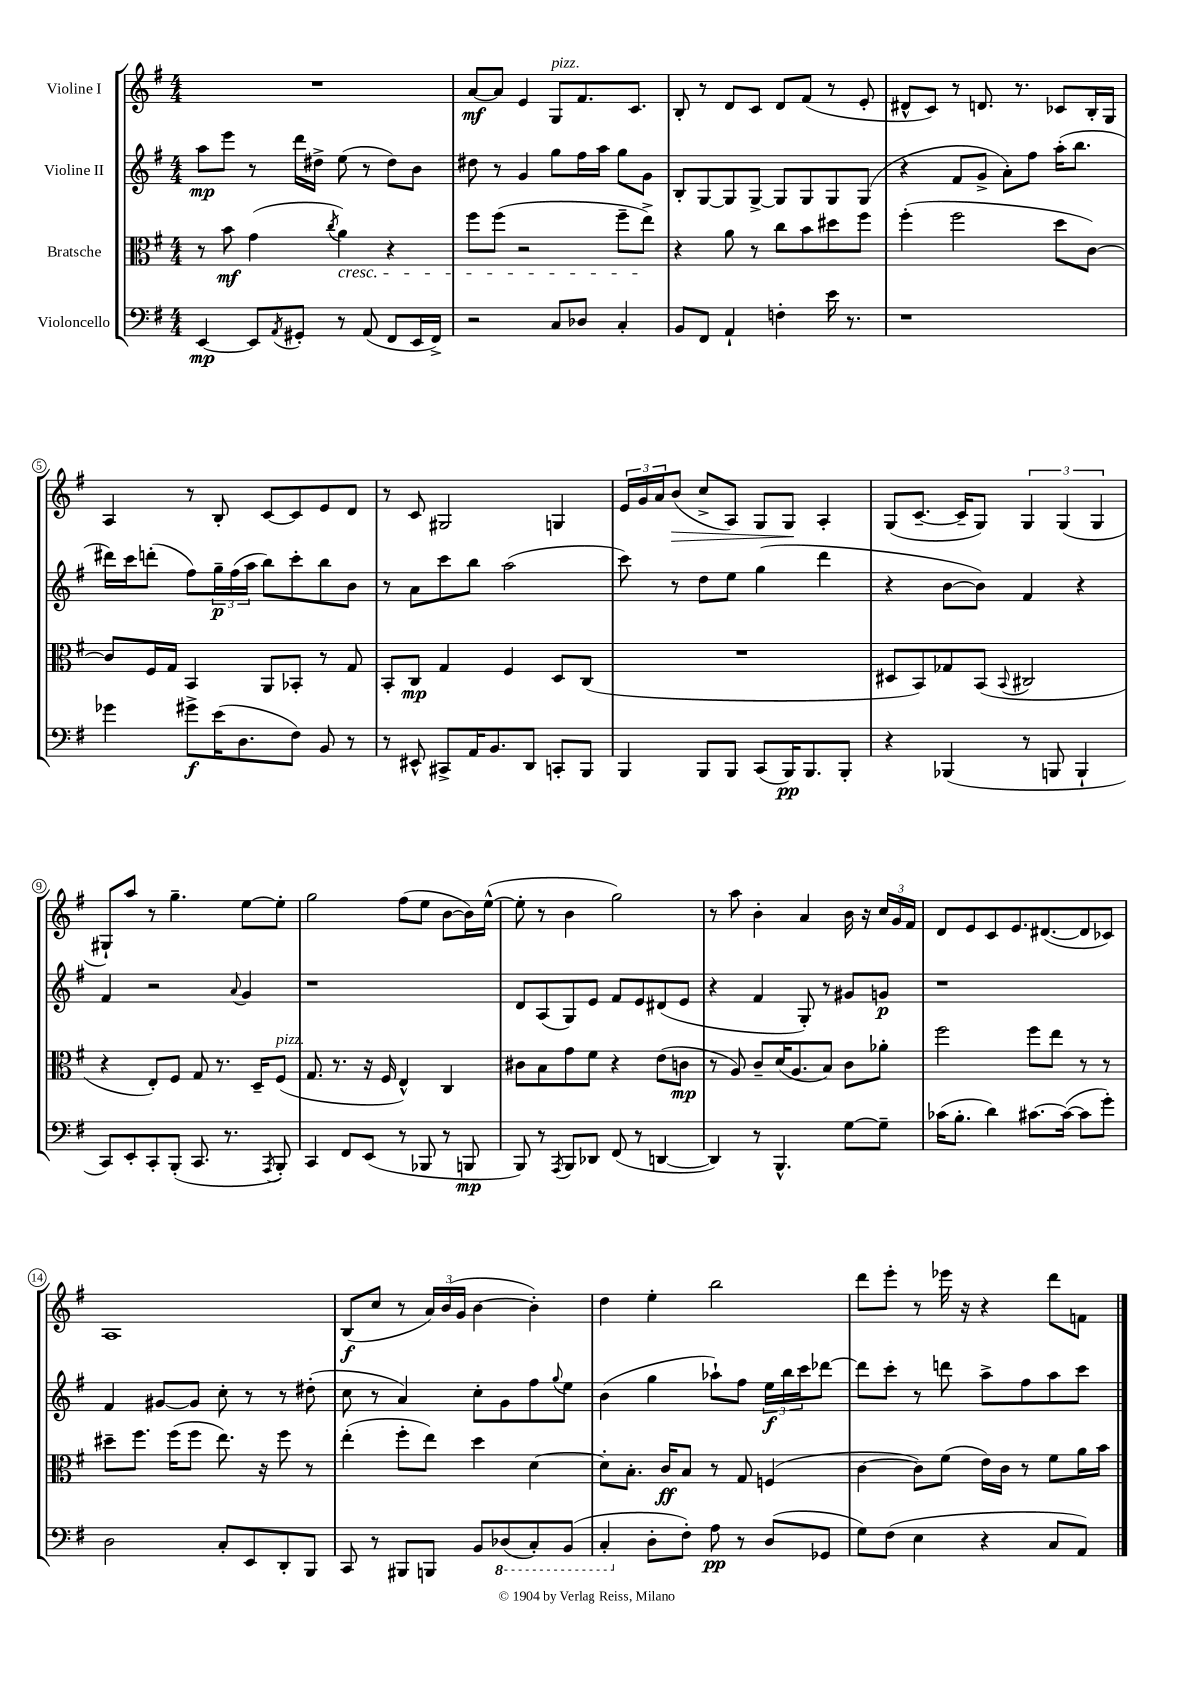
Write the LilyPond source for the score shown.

<<
\new StaffGroup <<
\new Staff = "s0" \with { instrumentName = "Violine I" } {
    \clef treble \key g \major \numericTimeSignature \time 4/4
    R1 |
    a'8~\mf a'8 e'4 g8^\markup { \italic "pizz." } fis'8. c'8. |
    b8-. r8 d'8 c'8 d'8 fis'8( r8 e'8-. |
    dis'8-^ c'8) r8 d'8. r8. ces'8 b16-. g16 |
    a4 r8 b8-. c'8~ c'8 e'8 d'8 |
    r8 c'8 gis2 g4 |
    \tuplet 3/2 { e'16 g'16 a'16 } b'8\>( c''8-> a8) g8 g8\! a4-. |
    g8( c'8.~-- c'16-- g8) \tuplet 3/2 { g4 g4( g4 } |
    gis8-!) a''8 r8 g''4.-- e''8~ e''8-. |
    g''2 fis''8( e''8 b'8~ b'16) e''16~-^( |
    e''8-. r8 b'4 g''2) |
    r8 a''8 b'4-. a'4 b'16 r16 \tuplet 3/2 { c''16 g'16 fis'16 } |
    d'8 e'8 c'8 e'8. dis'8.~( dis'8 ces'8) |
    a1 |
    b8\f( c''8 r8 \tuplet 3/2 { a'16) b'16( g'16 } b'4~ b'4-.) |
    d''4 e''4-. b''2 |
    d'''8 e'''8-. r8 ees'''16 r16 r4 d'''8 f'8 \bar "|." |
}
\new Staff = "s1" \with { instrumentName = "Violine II" } {
    \clef treble \key g \major \numericTimeSignature \time 4/4
    a''8\mp e'''8 r8 d'''16 dis''16-> e''8( r8 dis''8) b'8 |
    dis''8 r8 g'4 g''8 fis''16 a''16 g''8 g'8 |
    b8-. g8~ g8 g8~-> g8 g8 g8 g8( |
    r4 fis'8 g'8-> a'8-.) fis''8 a''16-.( b''8. |
    dis'''16) c'''16 d'''8-.( fis''8) \tuplet 3/2 { g''16--\p fis''16( a''16 } b''8) c'''8-. b''8 b'8 |
    r8 a'8 c'''8 b''8 a''2( |
    c'''8) r8 d''8 e''8 g''4( d'''4 |
    r4 b'8~ b'8) fis'4 r4 |
    fis'4 r2 \appoggiatura { a'8 } g'4 |
    r1 |
    d'8 a8( g8) e'8 fis'8 e'8 dis'8( e'8 |
    r4 fis'4 g8-.) r8 gis'8 g'8\p |
    r1 |
    fis'4 gis'8~ gis'8 c''8-. r8 r8 dis''8-.( |
    c''8 r8 a'4) c''8-. g'8 fis''8 \appoggiatura { g''8 } e''8 |
    b'4( g''4 aes''8-!) fis''8 \tuplet 3/2 { e''16\f b''16 c'''16 } des'''8~ |
    des'''8 c'''8-. r8 d'''8 a''8-> fis''8 a''8 c'''8 \bar "|." |
}
\new Staff = "s2" \with { instrumentName = "Bratsche" } {
    \clef alto \key g \major \numericTimeSignature \time 4/4
    r8 b'8\mf g'4( \acciaccatura { c''8 } a'4\cresc) r4 |
    fis''8 fis''8( r2 fis''8-- e''8->\!) |
    r4 a'8 r8 c''8 b'8 dis''8 fis''8 |
    fis''4-.( fis''2 d''8 c'8~) |
    c'8 fis16 g16 b,4 a,8 bes,8-. r8 g8 |
    b,8-. c8\mp g4 fis4 d8 c8( |
    R1 |
    dis8 b,8) ges8 b,8( \appoggiatura { b,8 } cis2 |
    r4 e8-.) fis8 g8 r8. d16-- fis8^\markup { \italic "pizz." }( |
    g8. r8. r16 fis16 e4-^) c4 |
    cis'8 b8 g'8 fis'8 r4 e'8( c'8\mp |
    r8 a8) c'8-- d'16( a8. b8) c'8 aes'8-. |
    fis''2 fis''8 e''8 r8 r8 |
    dis''8-- fis''8. fis''16( fis''8 e''8.) r16 fis''8 r8 |
    e''4-.( fis''8-. e''8) d''4 d'4~ |
    d'8-. b8.-. c'16\ff b8 r8 g8 f4( |
    c'4~ c'8) fis'8( e'16) c'16 r8 fis'8 a'16 b'16 \bar "|." |
}
\new Staff = "s3" \with { instrumentName = "Violoncello" } {
    \clef bass \key g \major \numericTimeSignature \time 4/4
    e,4~\mp e,8 \acciaccatura { a,8 } gis,8-. r8 a,8( fis,8 e,16 fis,16->) |
    r2 c8 des8 c4-. |
    b,8 fis,8 a,4-! f4-. e'16 r8. |
    r1 |
    ges'4 gis'8->\f e'16( d8. fis8) b,8 r8 |
    r8 eis,8-^ cis,8-> a,16 b,8. d,8 c,8-. b,,8 |
    b,,4 b,,8 b,,8 c,8( b,,16\pp) b,,8. b,,8-. |
    r4 bes,,4( r8 b,,8 b,,4-! |
    c,8) e,8-. c,8-. b,,8-.( c,8. r8. \acciaccatura { a,,8 } b,,8-.) |
    c,4 fis,8 e,8( r8 bes,,8 r8 b,,8\mp |
    b,,8) r8 \acciaccatura { a,,8 } b,,8 des,8 fis,8( r8 d,4~ |
    d,4) r8 b,,4.-^ g8~ g8-- |
    ces'16( b8.-. d'4) cis'8.~ cis'16~( cis'8 g'8-.) |
    d2 c8-. e,8 d,8-. b,,8 |
    c,8 r8 bis,,8 b,,8 b,8 \ottava #-1 des,8( c,8-.) b,,8( |
    c,4-. \ottava #0 d8-. fis8-.) a8\pp r8 d8( ges,8 |
    g8) fis8( e4 r4 c8 a,8) \bar "|." |
}
>>
>>
\layout { \context { \Score \override BarNumber.stencil = #(make-stencil-circler 0.1 0.3 ly:text-interface::print) } }
